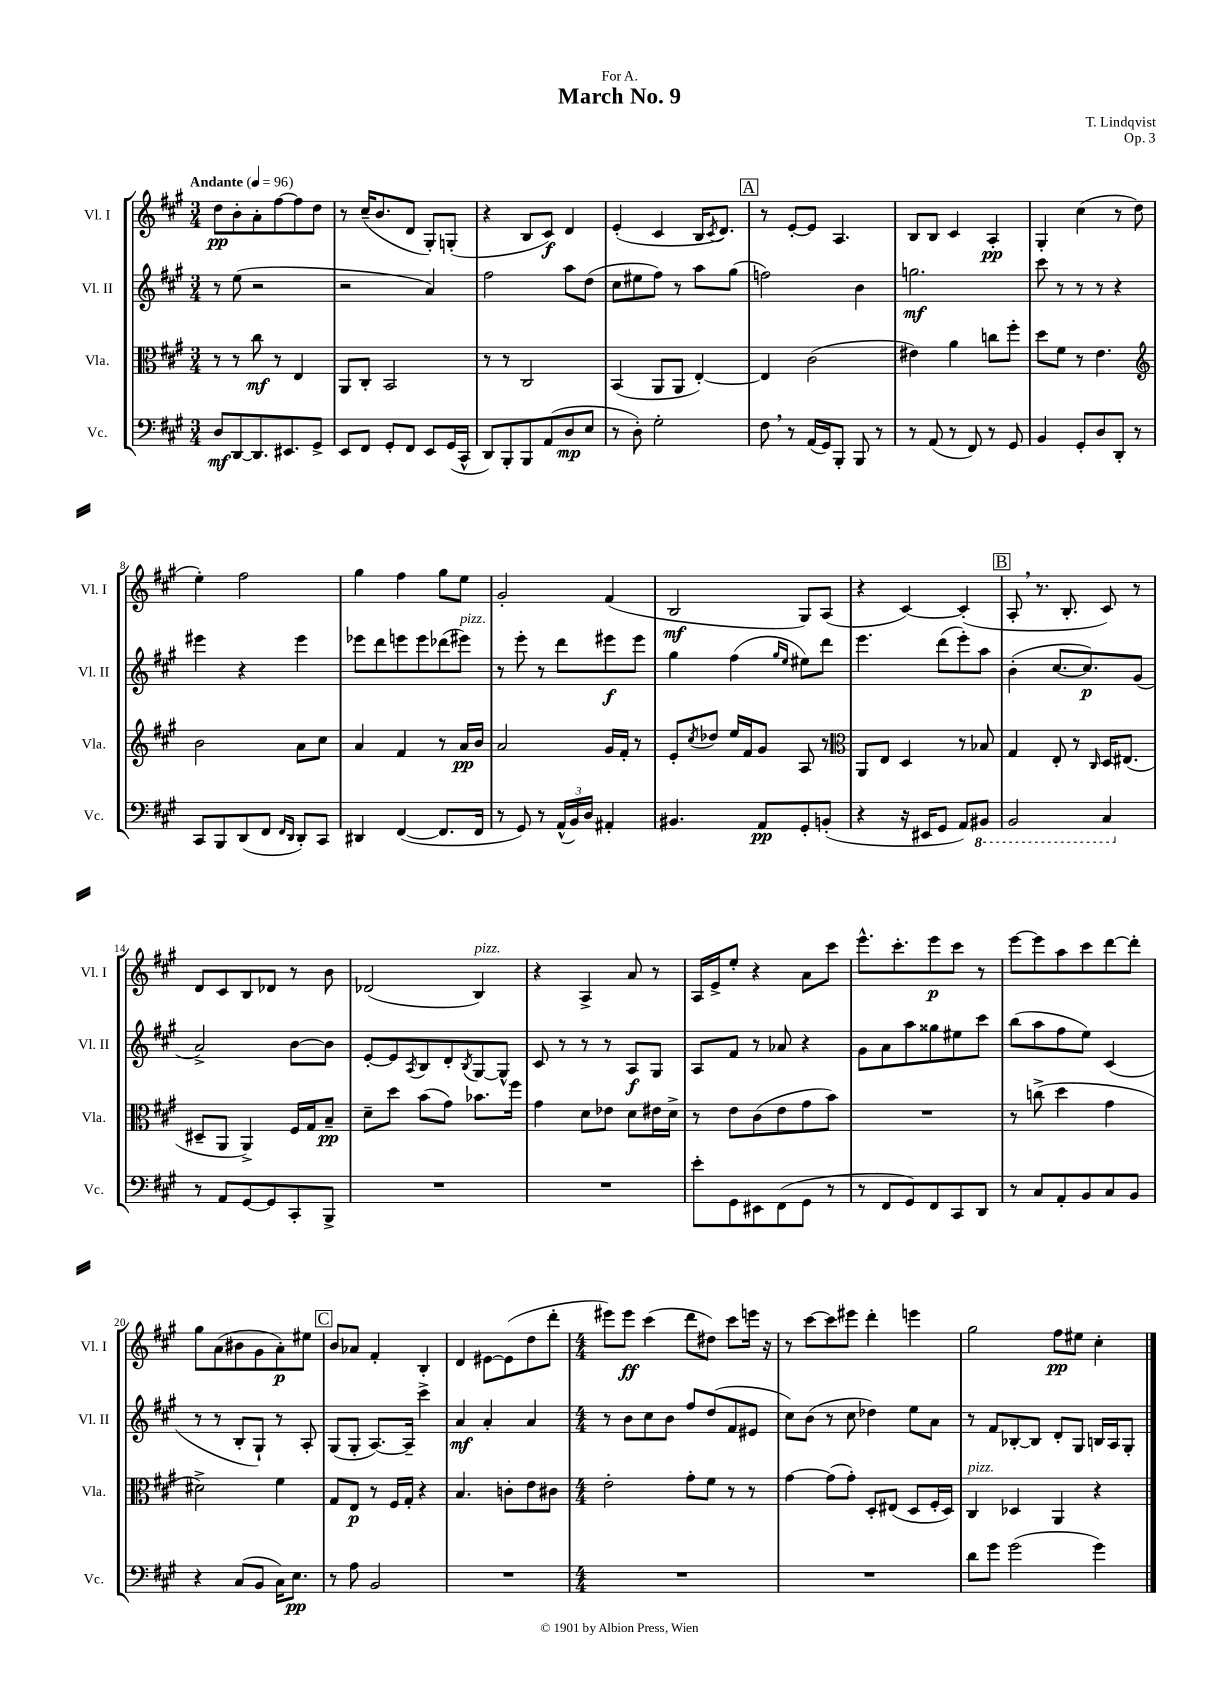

**kern	**kern	**kern	**kern
*staff4	*staff3	*staff2	*staff1
*clefF4	*clefC3	*clefG2	*clefG2
*k[f#c#g#]	*k[f#c#g#]	*k[f#c#g#]	*k[f#c#g#]
*M3/4	*M3/4	*M3/4	*M3/4
*MM96	*MM96	*MM96	*MM96
8D	8r	8r	8dd
[8DD	8r	(8ee	8b'
8.DD]	8cc#	2r	8a'
.	8r	.	[8ff#
8.EE#	.	.	.
.	4E	.	8ff#]
8GG#^	.	.	8dd
=	=	=	=
8EE	8AA	2r	8r
8FF#	8C#'	.	(16cc#~
.	.	.	8.b
8GG#'	2BB	.	.
8FF#	.	.	8d
8EE	.	4a)	8G#')
(16GG#	.	.	(8G'
16CC#^^	.	.	.
=	=	=	=
8DD)	8r	2ff#	4r
8BBB'	8r	.	.
8BBB	2C#	.	8B
(8AA	.	.	8c#)
8D	.	8aa	4d
8E	.	(8dd	.
=	=	=	=
8r	(4BB	8cc#	(4e'
8D')	.	8ee#	.
2G#'	8AA	8ff#)	4c#
.	8AA	8r	.
.	[4E')	8aa	16B
.	.	.	8qc#
.	.	.	8.d)
.	.	(8gg#	.
=	=	=	=
8F#	4E]	2ff)	8r
8r	.	.	[8e'
(16AA	(2c#	.	8e]
16GG#)	.	.	.
8BBB'	.	.	4.A
8BBB	.	4b	.
8r	.	.	.
=	=	=	=
8r	4e#)	2.gg	8B
(8AA	.	.	8B
8r	4a	.	4c#
8FF#)	.	.	.
8r	8cc	.	4A'
8GG#	8ff#'	.	.
=	=	=	=
4BB	8dd	8ccc#	4G#'
.	8f#	8r	.
8GG#'	8r	8r	(4cc#
8D	4.e	8r	.
8DD'	.	4r	8r
8r	.	.	8dd
=	=	=	=
*	*clefG2	*	*
8CC#	2b	4eee#	4ee')
8BBB	.	.	.
(8DD	.	4r	2ff#
8FF#	.	.	.
16qqFF#	.	.	.
16qqDD	.	.	.
8DD')	8a	4eee#	.
8CC#	8cc#	.	.
=	=	=	=
4DD#	4a	8eee-	4gg#
.	.	8ddd	.
([4FF#	4f#	8eee	4ff#
.	.	8eee	.
8.FF#]	8r	(8ddd-	8gg#
.	16a	8eee#)	8ee
16FF#	16b	.	.
=	=	=	=
8r	2a	8r	2g#'
8GG#)	.	8eee'	.
8r	.	8r	.
(24AA^^	.	8ddd	.
24BB)	.	.	.
24D	.	.	.
4AA#'	16g#	8eee#	(4f#
.	16f#'	.	.
.	8r	8eee#	.
=	=	=	=
4.BB#	8e'	4gg#	2B
.	8qcc#	.	.
.	8dd-	.	.
.	16ee	(4ff#	.
.	16f#	.	.
8AA	8g#	.	.
.	.	16qqgg#	.
.	.	16qqee	.
8GG#'	8A	8ee#)	8G#)
(8BB'	8r	8ddd	(8A
=	=	=	=
*	*clefC3	*	*
4r	8AA	4.eee	4r
.	8E	.	.
16r	4D	.	[4c#)
16EE#	.	.	.
8GG#	.	(8ddd	.
8AA)	8r	8eee')	(4c#']
8BBB#	8B-	8aa	.
=	=	=	=
2BBB	4G#	(4b'	8A'
.	.	.	8.r
.	8E'	[8.cc#	.
.	.	.	8.B'
.	8r	.	.
.	.	8.cc#])	.
.	16qqC#	.	.
4CC#	16D	.	8c#)
.	(8.E#	.	.
.	.	(8g#	8r
=	=	=	=
8r	8D#~	2a^)	8d
8AA	8AA	.	8c#
[8GG#	4AA^)	.	8B
8GG#]	.	.	8d-
8CC#'	16F#	[8b	8r
.	16G#	.	.
8BBB^	8B~	8b]	8b
=	=	=	=
2.r	8d~	[8e'	(2d-
.	8dd	8e]	.
.	.	8qA	.
.	(8b	8B	.
.	8g#)	8d'	.
.	.	8qB	.
.	8.b-	[8G#	4B)
.	.	8G#^^]	.
.	16ff#	.	.
=	=	=	=
2.r	4g#	8c#	4r
.	.	8r	.
.	8d	8r	4A^
.	8e-	8r	.
.	8d	8A	8a
.	16e#	8G#	8r
.	16d^	.	.
=	=	=	=
8e'	8r	8A	16A
.	.	.	16e^
8GG#	8e	8f#	8ee'
8EE#	(8c#	8r	4r
(8FF#	8e	8a-	.
8GG#	8g#	4r	8a
8r	8b)	.	8ccc#
=	=	=	=
8r	2.r	8g#	8.eee^^
8FF#	.	8a	.
.	.	.	8.ccc#'
8GG#)	.	8aa	.
8FF#	.	8gg##	8eee
8CC#	.	8ee#	8ccc#
8DD	.	8ccc#	8r
=	=	=	=
8r	8r	(8bb	[8eee
8C#	(8cc^	8aa	8eee]
8AA'	4dd	8ff#	8aa
8BB	.	8ee)	8ccc#
8C#	4g#	(4c#	[8ddd
8BB	.	.	8ddd']
=	=	=	=
4r	2d#^)	8r	8gg#
.	.	8r	(8a
(8C#	.	8B'	8b#
8BB	.	8G#`)	8g#
16C#)	4f#	8r	8a')
8.E	.	.	.
.	.	8A'	8ee#
=	=	=	=
8r	8G#	(8G#	8b
8A	8E	8G#'	8a-
2BB	8r	[8.A)	4f#'
.	16F#	.	.
.	16G#'	16A~]	.
.	4r	4ccc#^	4B'
=	=	=	=
2.r	4.B	4a	4d
.	.	4a'	[8e#
.	8c'	.	(8e#]
.	8e	4a	8dd
.	8c#	.	8ddd'
=	=	=	=
*M4/4	*M4/4	*M4/4	*M4/4
1r	2e'	8r	8eee#)
.	.	8b	8eee#
.	.	8cc#	(4ccc#
.	.	8b	.
.	8g#'	8ff#	8ddd
.	8f#	(8dd	8dd#)
.	8r	8f#	8ccc#
.	8r	8e#	16eee
.	.	.	16r
=	=	=	=
1r	[4g#	8cc#)	8r
.	.	(8b	[8ccc#
.	(8g#]	8r	8ccc#]
.	8g#')	8cc#	8eee#
.	8D'	4dd-)	4ddd'
.	(8E#	.	.
.	8D	8ee	4eee
.	16F#'	8a	.
.	16D)	.	.
=	=	=	=
8d	4C#	8r	2gg#
8g#	.	8f#	.
(2g#	4D-	[8B-'	.
.	.	8B-]	.
.	4AA	8d'	8ff#
.	.	8G#	8ee#
4g#)	4r	16B	4cc#'
.	.	16A	.
.	.	8G#'	.
==	==	==	==
*-	*-	*-	*-
